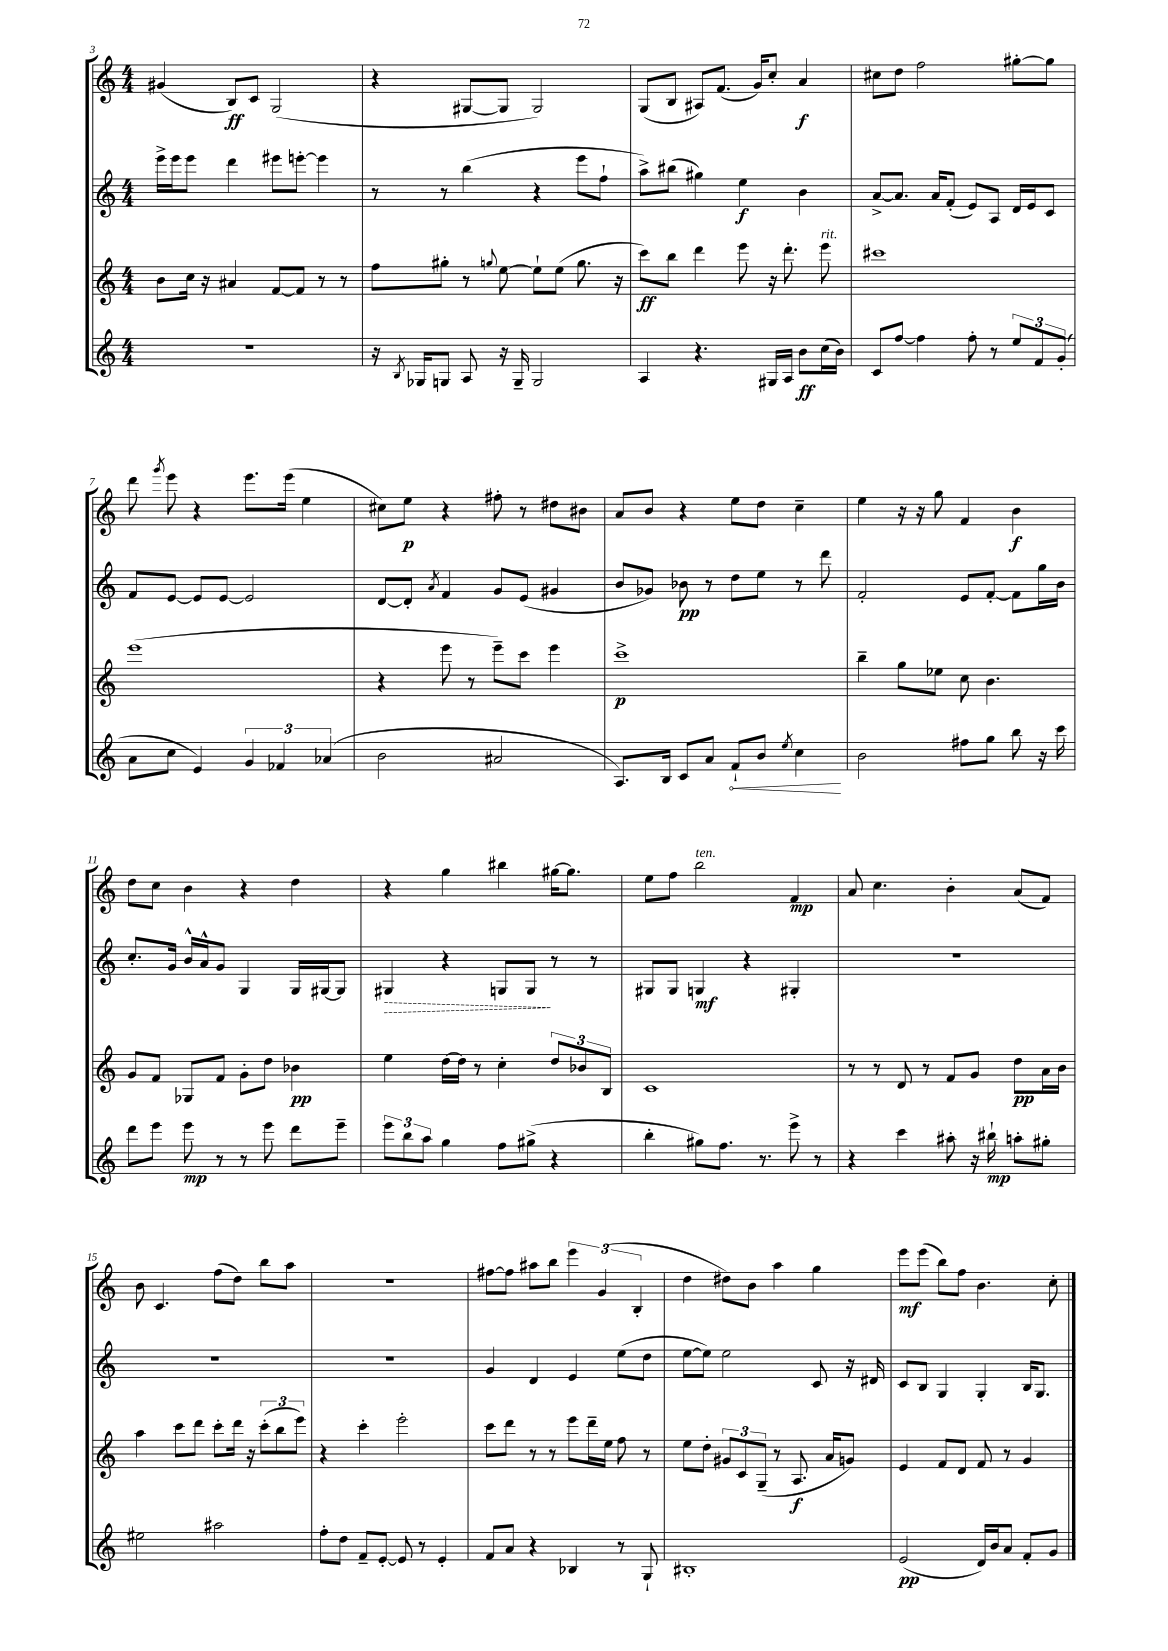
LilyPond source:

<<
\new StaffGroup <<
\new Staff = "s0" {
    \clef treble \key c \major \numericTimeSignature \time 4/4
    \autoBeamOff gis'4( b8[\ff) c'8] g2( |
    r4 gis8[~ gis8] gis2) |
    g8[( b8] ais8[) f'8.]( g'16[) c''8]-. a'4\f |
    cis''8[ d''8] f''2 gis''8[~-. gis''8] |
    d'''8 \acciaccatura { g'''8 } e'''8 r4 e'''8.[ e'''16]( e''4 |
    cis''8[) e''8]\p r4 fis''8-. r8 dis''8[ bis'8] |
    a'8[ b'8] r4 e''8[ d''8] c''4-- |
    e''4 r16 r16 g''8 f'4 b'4\f |
    d''8[ c''8] b'4 r4 d''4 |
    r4 g''4 bis''4 gis''16[~ gis''8.] |
    e''8[ f''8] b''2^\markup { \italic "ten." } f'4\mp |
    a'8 c''4. b'4-. a'8[( f'8]) |
    b'8 c'4. f''8[( d''8]) b''8[ a''8] |
    r1 |
    fis''8[~ fis''8] ais''8[ b''8] \tuplet 3/2 { e'''4 g'4( b4-. } |
    d''4 dis''8[) b'8] a''4 g''4 |
    e'''8[\mf e'''8]( b''8[) f''8] b'4. c''8-. \bar "|." |
}
\new Staff = "s1" {
    \clef treble \key c \major \numericTimeSignature \time 4/4
    \autoBeamOff e'''16[-> e'''16 e'''8] d'''4 eis'''8[ e'''8]~-. e'''4 |
    r8 r8 b''4( r4 e'''8[ f''8]-! |
    a''8[->) bis''8]( gis''4) e''4\f b'4 |
    a'8[~-> a'8.] a'16[ f'8]-.( e'8[) a8] d'16[ e'16 c'8] |
    f'8[ e'8]~ e'8[ e'8]~ e'2 |
    d'8[~ d'8]-. \acciaccatura { a'8 } f'4 g'8[ e'8]( gis'4 |
    b'8[ ges'8]) bes'8\pp r8 d''8[ e''8] r8 d'''8 |
    f'2-. e'8[ f'8]~-. f'8[ g''16 b'16] |
    c''8.[-. g'16] b'16[-^ a'16-^ g'8] g4 g16[ gis16~ gis8] |
    \once \override Hairpin.style = #'dashed-line gis4\> r4 g8[ g8]\! r8 r8 |
    gis8[ gis8] g4\mf r4 gis4-. |
    R1 |
    R1 |
    R1 |
    g'4 d'4 e'4 e''8[( d''8] |
    e''8[~ e''8]) e''2 c'8 r16 dis'16 |
    c'8[ b8] g4 g4-. b16[ g8.] \bar "|." |
}
\new Staff = "s2" {
    \clef treble \key c \major \numericTimeSignature \time 4/4
    \autoBeamOff b'8[ c''16] r16 ais'4 f'8[~ f'8] r8 r8 |
    f''8[ gis''8]-. r8 \appoggiatura { g''8 } e''8~ e''8[-! e''8]( g''8. r16 |
    c'''8[\ff) b''8] d'''4 e'''8 r16 d'''8.-. e'''8^\markup { \italic "rit." } |
    cis'''1 |
    e'''1( |
    r4 e'''8 r8 e'''8[--) c'''8] e'''4 |
    c'''1->\p |
    b''4-- g''8[ ees''8] c''8 b'4. |
    g'8[ f'8] ges8[ f'8] g'8[-. d''8] bes'4\pp |
    e''4 d''16[~ d''16] r8 c''4-. \tuplet 3/2 { d''8[ bes'8 b8] } |
    c'1 |
    r8 r8 d'8 r8 f'8[ g'8] d''8[\pp a'16 b'16] |
    a''4 c'''8[ d'''8] c'''8[-. d'''16] r16 \tuplet 3/2 { c'''8[-.( b''8 e'''8]) } |
    r4 c'''4-. e'''2-. |
    c'''8[ d'''8] r8 r8 e'''8[ d'''16-- e''16] f''8 r8 |
    e''8[ d''8]-. \tuplet 3/2 { gis'8[ c'8 g8]--( } r8 a8.\f a'16[ g'8]) |
    e'4 f'8[ d'8] f'8 r8 g'4 \bar "|." |
}
\new Staff = "s3" {
    \clef treble \key c \major \numericTimeSignature \time 4/4
    \autoBeamOff R1 |
    r16 \acciaccatura { b8 } ges16[ g8] a8 r16 g16-- g2 |
    a4 r4. gis16[ a16] b'8[\ff c''16( b'16]) |
    c'8[ f''8]~ f''4 f''8-. r8 \tuplet 3/2 { e''8[ f'8 g'8]-.( } |
    a'8[ c''8] e'4) \tuplet 3/2 { g'4 fes'4 aes'4( } |
    b'2 ais'2 |
    a8.[) b16] c'8[ a'8] \once \override Hairpin.circled-tip = ##t f'8[-!\< b'8] \acciaccatura { e''8 } c''4\! |
    b'2 fis''8[ g''8] b''8 r16 c'''16 |
    d'''8[ e'''8] e'''8\mp r8 r8 e'''8 d'''8[ e'''8]-- |
    \tuplet 3/2 { e'''8[ b''8 a''8] } g''4 f''8[ gis''8]->( r4 |
    b''4-. gis''8[) f''8.] r8. e'''8-> r8 |
    r4 c'''4 ais''8-. r16 bis''16-!\mp a''8[-. gis''8]-. |
    eis''2 ais''2 |
    f''8[-. d''8] f'8[-- e'8]~-. e'8 r8 e'4-. |
    f'8[ a'8] r4 bes4 r8 g8-! |
    bis1-. |
    e'2\pp( d'16[) b'16 a'8] f'8[-. g'8] \bar "|." |
}
>>
>>
\layout { \context { \Score currentBarNumber = #3 } }
